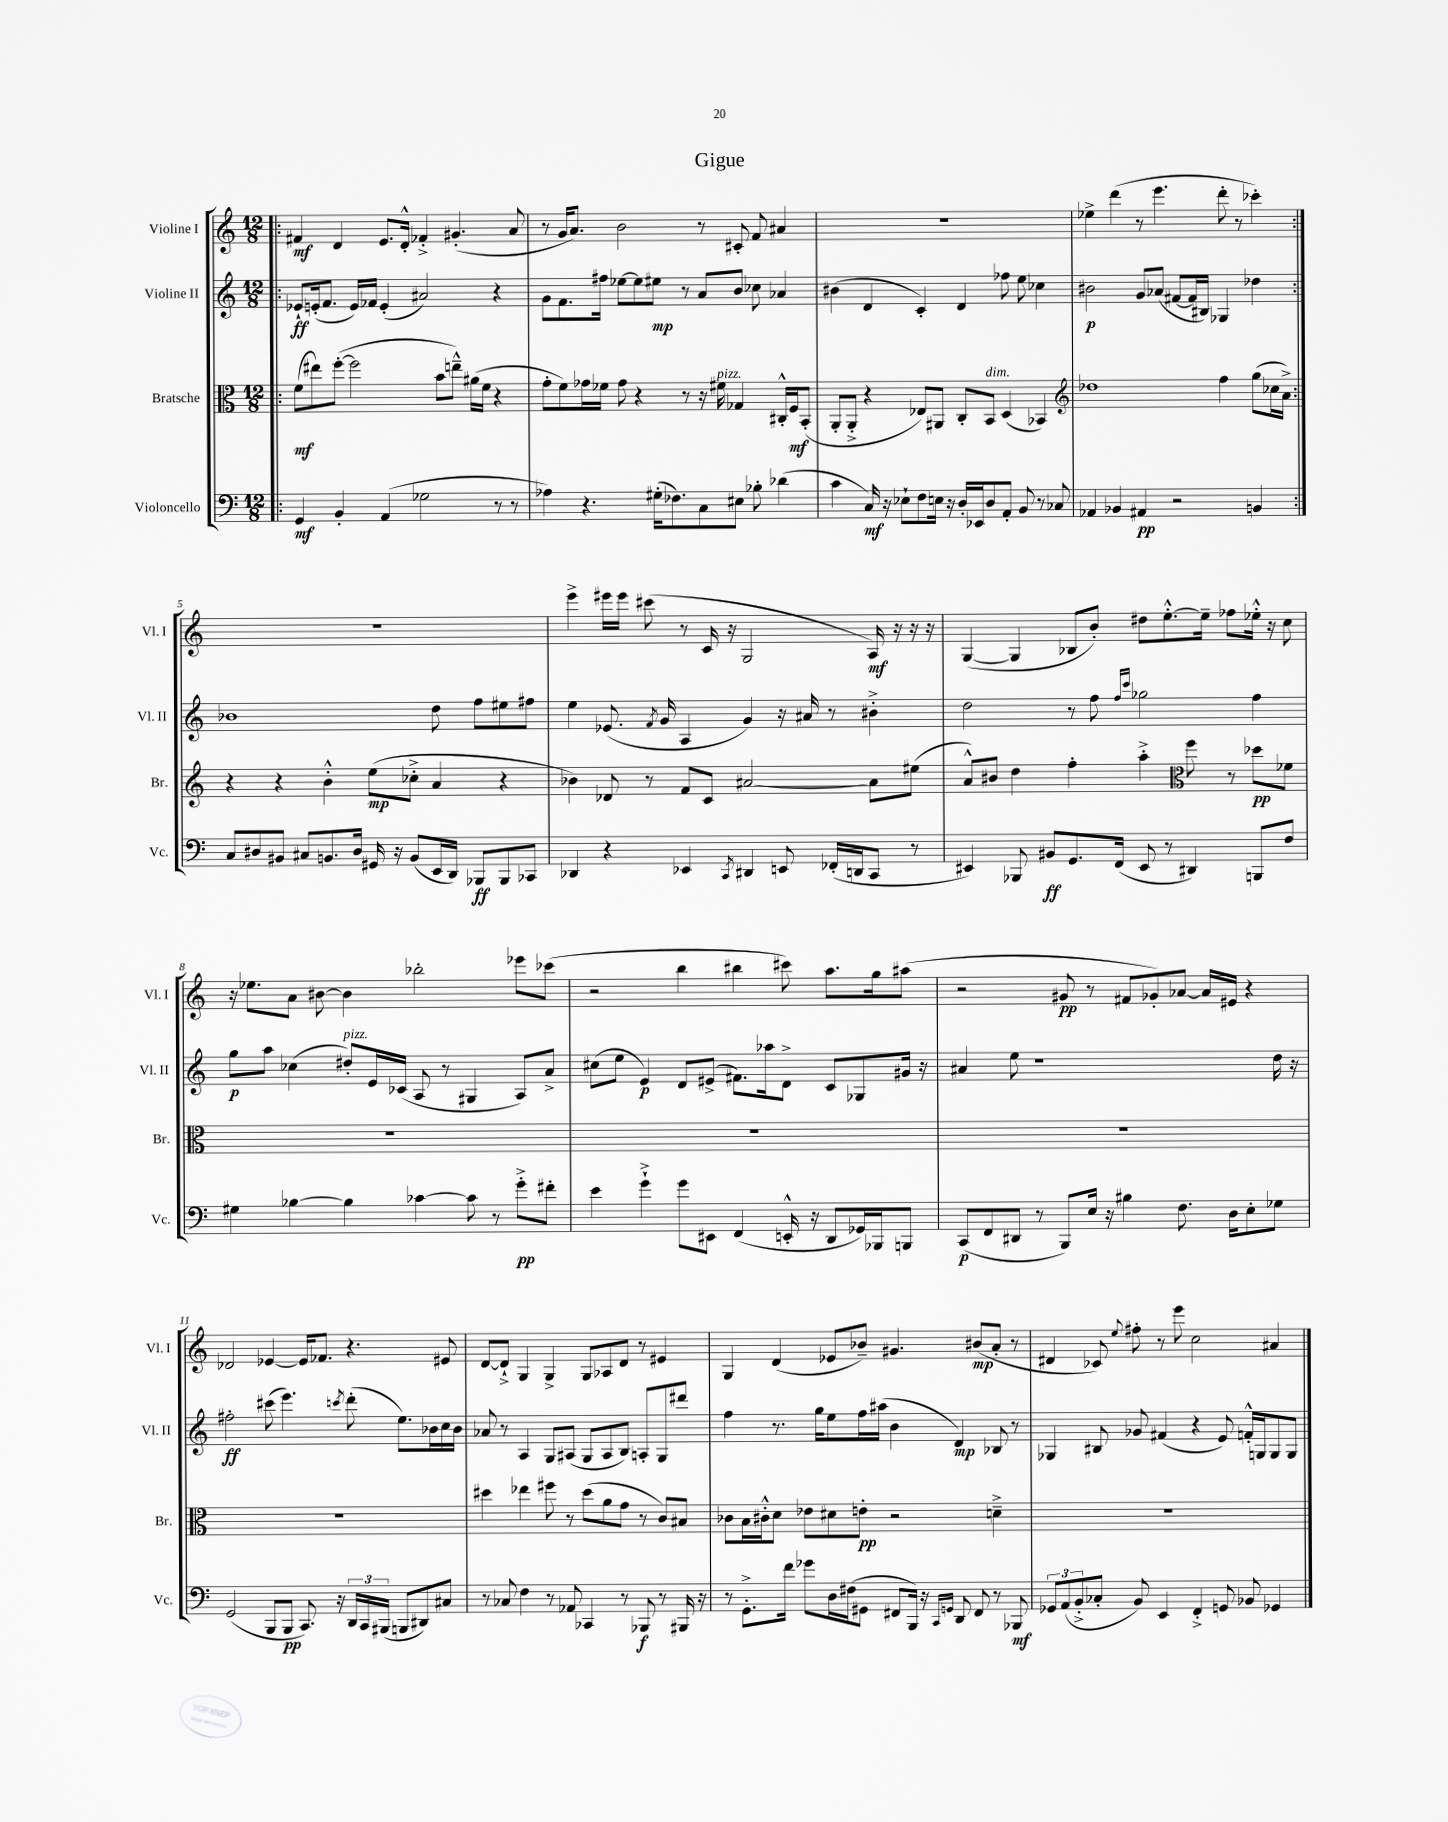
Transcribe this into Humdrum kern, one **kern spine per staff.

**kern	**kern	**kern	**kern
*staff4	*staff3	*staff2	*staff1
*clefF4	*clefC3	*clefG2	*clefG2
*k[]	*k[]	*k[]	*k[]
*M12/8	*M12/8	*M12/8	*M12/8
=!|:	=!|:	=!|:	=!|:
4GG/	(8f\L	8e-`/L	4f#/
.	8ee#\)	(16e'/k	.
.	.	8.f/J	.
4BB'/	([8ff'\J	.	4d/
.	2ff\]	16e/LL)	.
.	.	16f-/JJ	.
(4AA/	.	(4e'/	8.e/L
.	.	.	16d'^^/Jk
2G-\	.	2a#/)	4f-'^/
.	8b\L	.	.
.	8ee~^^\J)	.	(4.g#'/
.	(16a#\LL	.	.
.	16f\JJ	.	.
8r	4r	4r	.
8r	.	.	8a/
=	=	=	=
4A-\)	8g'\L	8g\L	8r
.	8f\)	8.f\	16g/LK
.	.	.	8.a/J)
4.r	16g-\L	.	.
.	16f-\JJ	16ff#\Jk	.
.	8g-\	[8ee-\L	2b\
.	4r	8ee-\]	.
(16G#'\LK	.	8ee#\J	.
8.F-\)	.	.	.
.	8r	8r	.
8C\	16r	8a/L	8r
.	16f#\	.	.
8E#\J	4G-/	8b/J	8c#'/
8B-'\	.	8cc-\	8f/
(4d-\	16C#'^^/LL	4a-/	4a#/
.	16F/J	.	.
.	(8BB'/J	.	.
=	=	=	=
4c\	8AA'/L	(4b#\	1.r
.	8AA'^/J	.	.
16C/)	4r	4d/	.
16r	.	.	.
8E-`\L	.	.	.
8F\	8E-/L)	4c'/)	.
16E\Jk	8AA#/J	.	.
16r	.	.	.
16D'/LL	8C'/L	4d/	.
16EE-/J	.	.	.
8D/	8BB/J	.	.
8AA'/J	(4D/	8ff-\	.
8BB/	.	8ee\	.
8r	4BB-/)	4cc-\	.
8C-/	.	.	.
=	=	=	=
*	*clefG2	*	*
4AA-/	1dd-	2b#\	4ee-^\
4BB-/	.	.	(4ddd\
4AA#/	.	8g/L	8r
.	.	(8a-/J	4.eee\
2r	.	[8f#/L	.
.	.	16f#/]L	.
.	.	16B#/JJ)	.
.	4ff\	4G-/	8ddd'\
.	.	.	8r
4BB/	(8gg\L	4dd-\	4ccc-'\)
.	16cc-\L	.	.
.	16a^\JJ)	.	.
=:|!	=:|!	=:|!	=:|!
8C/L	4r	1b-	1.r
8D#/	.	.	.
8BB#/J	4r	.	.
8C#/L	.	.	.
8.BB/	4b'^^\	.	.
16D#/Jk	.	.	.
16GG#/	(8ee\L	.	.
16r	.	.	.
(8BB/L	8cc-'^\J	.	.
16EE/L	4a/	8dd\	.
16DD/JJ)	.	.	.
8BBB-/L	.	8ff\L	.
8BBB-/	4r	8ee#\	.
8CC-/J	.	8ff#\J	.
=	=	=	=
4DD-/	4b-\)	4ee\	4eee^\
4r	8d-/	(8.e-/	16eee#\LL
.	.	.	16eee#\JJ
.	8r	.	(8ccc#\
.	.	8qf/	.
.	.	16g/	.
4EE-/	8f/L	4A/	8r
.	8c/J	.	16c/
.	.	.	16r
8qCC/	.	.	.
4DD#/	[2a#/	4g/)	2G/
8EE/	.	16r	.
.	.	16a#/	.
(16FF-'/LL	.	8r	.
16DD/J	.	.	.
8CC/J	8a#\]L	4b#'^\	16A/)
.	.	.	16r
8r	(8ee#\J	.	16r
.	.	.	16r
=	=	=	=
4EE#/)	8a^^/L)	2dd\	([4G/
.	8b#/J	.	.
8BBB-/	4dd\	.	4G/]
8BB#/L	.	.	.
8.GG/	4ff'\	8r	8B-/L
.	.	8ff\	8b'/J)
(16FF/Jk	.	.	.
.	.	16qqff/LL	.
.	.	16qqccc/JJ	.
8EE#/	4aa'^\	2gg-\	8dd#\L
8r	.	.	[8.ee'^^\
*	*clefC3	*	*
4DD#/)	8ff\	.	.
.	.	.	16ee~\]Jk
.	8r	.	8ff-\L
8BBB/L	8dd-\L	4ff\	16ee-'^^\Jk
.	.	.	16r
8F/J	8f-\J	.	8cc\
=	=	=	=
4G#\	1.r	8gg\L	16r
.	.	.	8.ee-\L
.	.	8aa\J	.
[4B-\	.	(4cc-\	8a\J
.	.	.	[8b#\
4B-\]	.	8dd#'/L)	4b#\]
.	.	16e/L	.
.	.	(16c-/JJ	.
[4c-\	.	8A/	2bb-'\
.	.	8r	.
8c-\]	.	4G#/	.
8r	.	.	.
8g'^\L	.	8A/L)	8eee-\L
8f#'\J	.	8a^/J	(8ccc-\J
=	=	=	=
4e\	1.r	(8cc#\L	2r
.	.	8ee\J	.
4g`^\	.	4e/)	.
8g\L	.	8d/L	4bb\
8EE#\J	.	(8e#^/J	.
(4FF/	.	8.f#\L)	4bb#\
.	.	16aa-\k	.
16EE'^^/	.	8d^\J	8ccc#\)
16r	.	.	.
8DD/L	.	8c/L	8.aa\L
16GG-/L)	.	8G-/	.
16BBB-/J	.	.	16gg\k
8BBB/J	.	16g#/Jk	(8aa#\J
.	.	16r	.
=	=	=	=
(8CC/L	1.r	4a#/	2r
8FF/	.	.	.
8DD#/J	.	8ee\	.
8r	.	1r	.
8BBB/L)	.	.	8g#/
16E/Jk	.	.	8r
16r	.	.	.
4B#\	.	.	8f#/L
.	.	.	8g-'/)
8.F\	.	.	[8a-/J
.	.	.	16a-/]LL
16D\LK	.	.	16e#/JJ
8E'\	.	.	4r
8G-\J	.	16dd\	.
.	.	16r	.
=	=	=	=
(2GG/	1.r	2ff#'\	2d-/
8BBB/L	.	(8ccc#\	[4e-/
8BBB/J	.	4.eee\)	.
8.CC/)	.	.	16e-/]LK
.	.	.	8.f-/J
16r	.	.	.
.	.	8qccc/	.
24DD/LL	.	(8ddd'\	4.r
24CC/	.	.	.
(24BBB#/JJ	.	.	.
8BBB/L	.	8.ee\L)	.
8DD#/)	.	.	.
.	.	16b-\L	.
8C#/J	.	16cc\	8e#/
.	.	16b-\JJ	.
=	=	=	=
8r	4dd#\	8a-/	[8d/L
8C-/	.	8r	8d`^/]J
4F\	4ee-\	4A/	4G/
8r	8ff#\	8G/L	4G^/
8AA-/	8r	(8A#/J	.
4CC-/	(8dd#\L	8G/L	8G/L
.	8a\	8A#/	8A-/
8r	8g\J	8B/J)	8d/J
8BBB-/	8r	8A'/L	8r
8r	8c/L)	8G/	4e#/
16BBB#/	8B#/J	8ddd#/J	.
16r	.	.	.
=	=	=	=
8r	8c-\L	4ff\	4G/
8.GG'^\L	16B\L	.	.
.	16c#'^^\J	.	.
.	8d\J	8.r	(4d/
16f\Jk	.	.	.
8g-\L	8e-\L	.	.
.	.	16gg\LK	.
16D\L	8d#\	8ee\	8e-/L
(16F#\J	.	.	.
8GG#\J	8e'\J	16ff\L	8b-~/J)
.	.	(16aa#\JJ	.
8FF#/L	2r	4b\	4.g#/
16BBB/Jk)	.	.	.
16r	.	.	.
16qqCC/LL	.	.	.
16qqGG/JJ	.	.	.
8DD/	.	4d/)	.
8FF#/	.	.	(8b#/L
8r	4d~^\	8B-/	8a'/J
8BBB-/	.	8r	8r
=	=	=	=
12GG-/L	1.r	4G-/	4d#/
(12AA/	.	.	.
12BB'^/	.	.	.
8C-'/J	.	8B#/	8c-/)
.	.	.	8qqee/
8BB/)	.	8g-/	8ff#'\
4EE/	.	(4f#/	8r
.	.	.	8eee\
4FF'^/	.	4r	2cc\
8GG/	.	8e/)	.
8BB-/	.	16f'^^/LL	.
.	.	16G/J	.
4GG-/	.	8G/	4a#/
.	.	8G/J	.
==	==	==	==
*-	*-	*-	*-
